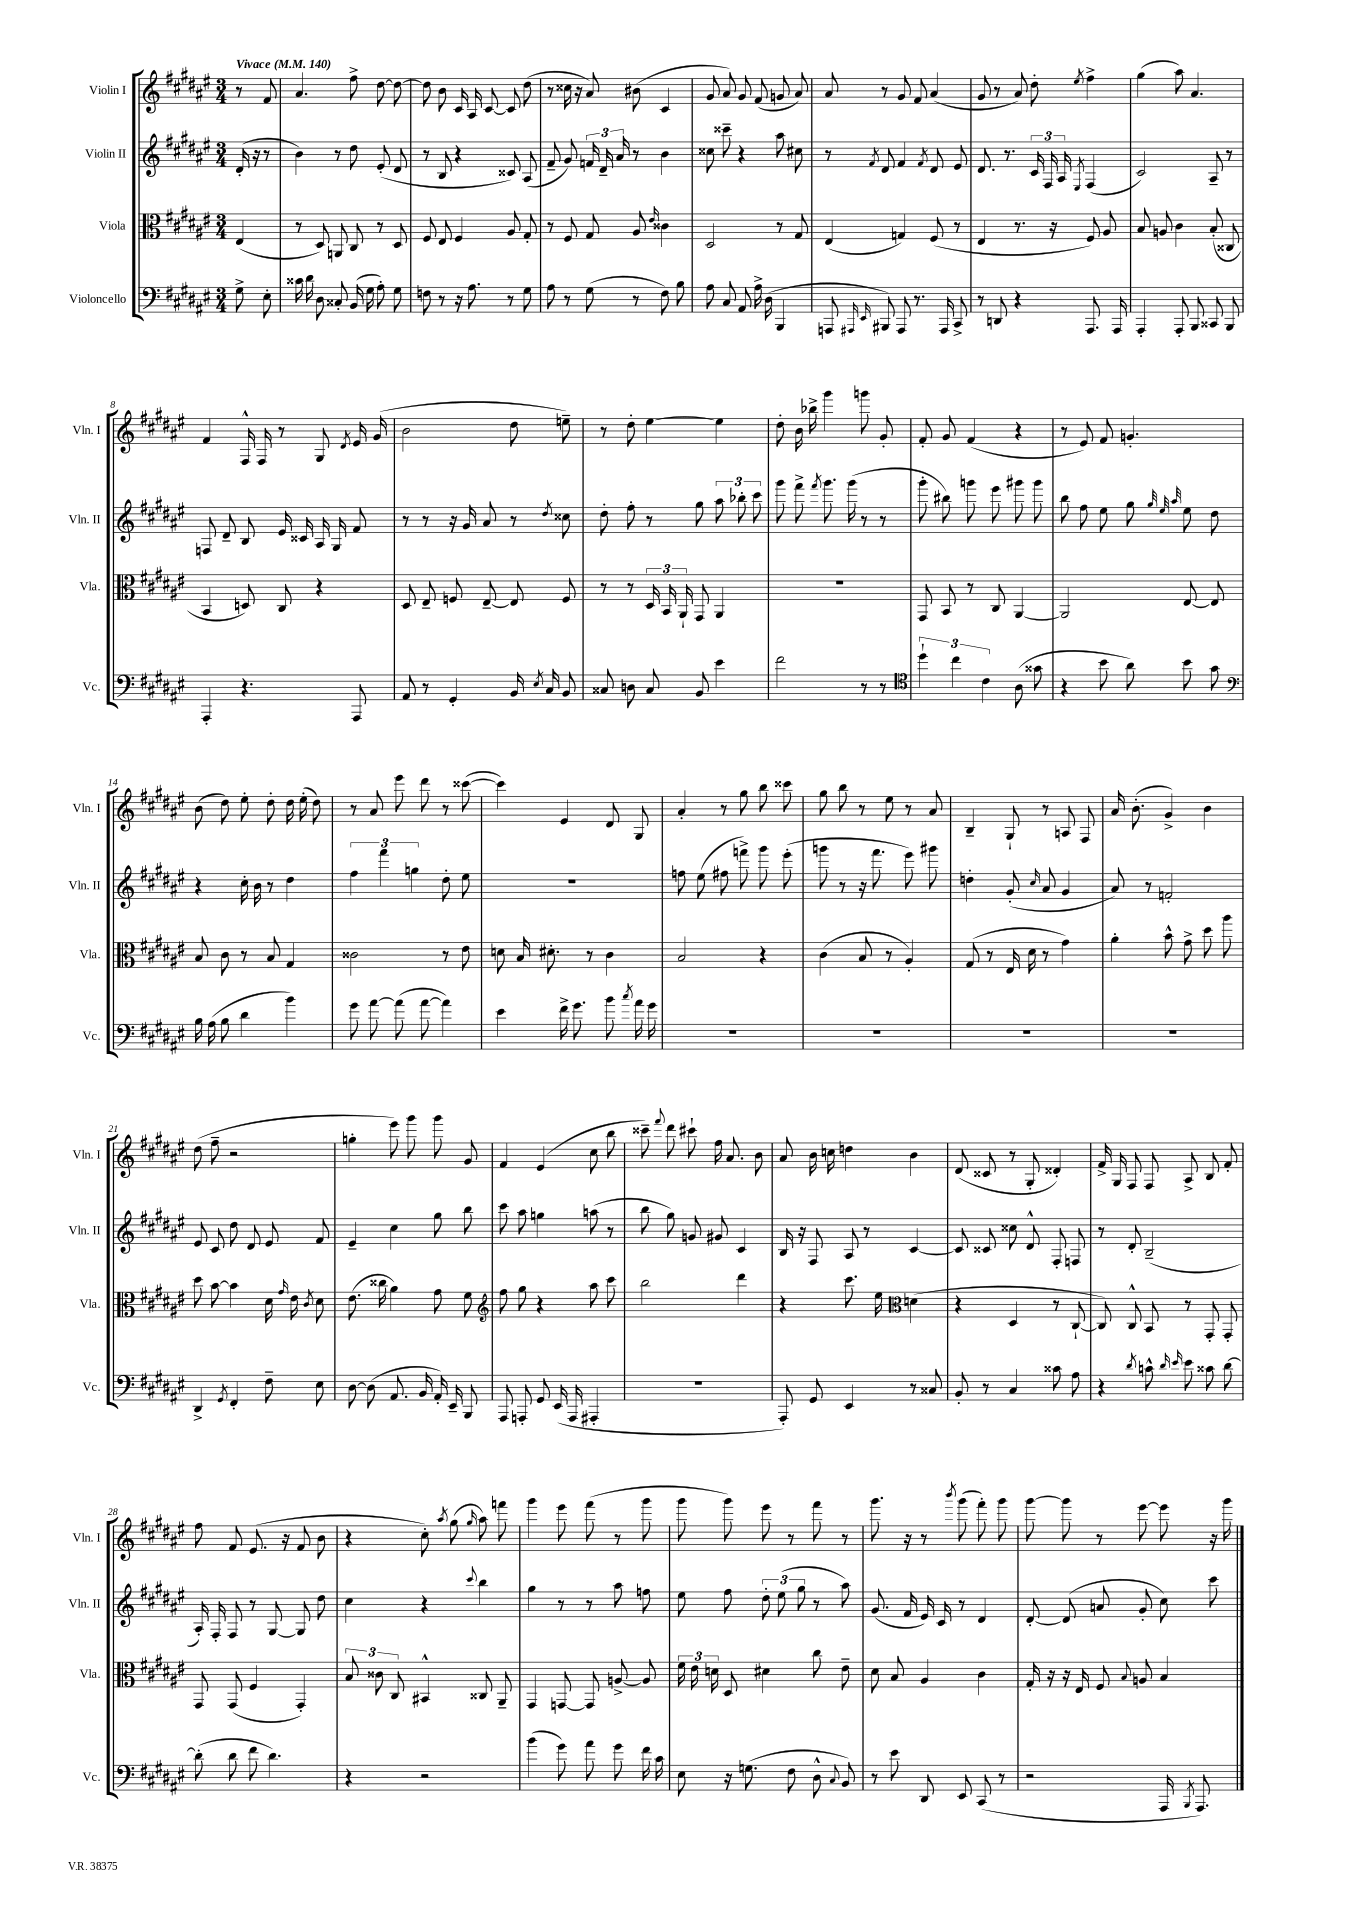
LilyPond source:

<<
\new StaffGroup <<
\new Staff = "s0" \with { instrumentName = "Violin I" shortInstrumentName = "Vln. I" } {
    \clef treble \key fis \major \numericTimeSignature \time 3/4 \partial 4 \tempo "Vivace" 4 = 140
    \autoBeamOff r8 fis'8 |
    ais'4. fis''8-> dis''8~ dis''8~ |
    dis''8 b'8 cis'16 ais16 cis'8~ cis'8 dis''8( |
    r8 cisis''16 r16 ais'8) bis'8( cis'4 |
    gis'8 ais'8) gis'8 fis'8( g'8 ais'8) |
    ais'8 r8 gis'8 fis'8 ais'4( |
    gis'8 r8 ais'8) dis''8-. \acciaccatura { eis''8 } fis''4-> |
    gis''4( ais''8) ais'4. |
    fis'4 fis16-^ fis16 r8 gis8 \acciaccatura { dis'8 } eis'16 gis'16( |
    b'2 dis''8 e''8--) |
    r8 dis''8-. eis''4~ eis''4 |
    dis''8-. b'16 bes''16-> gis'''4 g'''8 gis'8-. |
    fis'8-. gis'8 fis'4( r4 |
    r8 eis'8) fis'8 g'4.-. |
    b'8( dis''8) eis''8-. dis''8-. dis''16 eis''16-.( dis''8) |
    r8 ais'8 eis'''8 dis'''8 r8 cisis'''8~( |
    cisis'''4) eis'4 dis'8 gis8 |
    ais'4-. r8 gis''8 b''8 cisis'''8 |
    gis''8 b''8 r8 eis''8 r8 ais'8 |
    b4-- gis8-! r8 a8 fis8 |
    ais'16 b'8.-.( gis'4->) b'4 |
    dis''8( fis''8-- r2 |
    g''4-. eis'''8) gis'''8 gis'''8 gis'8 |
    fis'4 eis'4( cis''8 b''8 |
    cisis'''8--) \appoggiatura { fis'''8 } dis'''8 cis'''8-! fis''16 ais'8. b'8 |
    ais'8 b'16 c''16 d''4 b'4 |
    dis'8( cisis'8 r8 gis8-. disis'4-.) |
    fis'16-> gis16 fis8 fis8 ais8-> b8 fis'8-. |
    fis''8 fis'8 eis'8.( r16 fis'8 b'8 |
    r4 cis''8-.) \acciaccatura { ais''8 } gis''8( \grace { gis''16 } ais''8) f'''8 |
    gis'''4 eis'''8 fis'''8( r8 gis'''8 |
    gis'''8 gis'''8) eis'''8 r8 fis'''8 r8 |
    gis'''8. r16 r8 \acciaccatura { b'''8 } gis'''8( fis'''8-.) gis'''8 |
    gis'''8~ gis'''8 r8 eis'''8~ eis'''8 r16 gis'''16 \bar "|." |
}
\new Staff = "s1" \with { instrumentName = "Violin II" shortInstrumentName = "Vln. II" } {
    \clef treble \key fis \major \numericTimeSignature \time 3/4 \partial 4
    \autoBeamOff dis'16-.( r16 r8 |
    b'4) r8 dis''8 eis'8-.( dis'8 |
    r8 b8 r4 cisis'8) ais8( |
    fis'8-- gis'8) \tuplet 3/2 { f'16 dis'16-- ais'16 } r8 b'4 |
    cisis''8 cisis'''8-- r4 ais''8 cis''8 |
    r8 \acciaccatura { fis'8 } dis'8 fis'4 \acciaccatura { fis'8 } dis'8 eis'8 |
    dis'8. r8. \tuplet 3/2 { cis'16 fis16 ais16 } \acciaccatura { eis8 } fis4( |
    cis'2) ais8-- r8 |
    f8 dis'8-- b8 eis'16 cisis'16 ais16 gis16 fis'8 |
    r8 r8 r16 gis'16 ais'8 r8 \acciaccatura { dis''8 } cisis''8 |
    dis''8-. fis''8-. r8 gis''8 \tuplet 3/2 { ais''8 bes''8-. cis'''8 } |
    gis'''8 fis'''8-> \acciaccatura { fis'''8 } gis'''8. gis'''16( r8 r8 |
    gis'''8-. bis''8) g'''8 eis'''8 gis'''8 gis'''8 |
    b''8 fis''8 eis''8 gis''8 \grace { gis''32 eis''32 ais''32 } eis''8 dis''8 |
    r4 cis''16-. b'16 r8 dis''4 |
    \tuplet 3/2 { fis''4 fis'''4 g''4 } dis''8-. eis''8 |
    R2. |
    f''8 eis''8( fis''8 f'''8->) gis'''8 eis'''8-.( |
    g'''8 r8 r16 fis'''8. eis'''8) gis'''8 |
    d''4-. gis'8-.( \grace { cis''16 } ais'8 gis'4 |
    ais'8) r8 f'2-. |
    eis'8 cis'8 dis''8 dis'8 eis'8 fis'8 |
    eis'4-- cis''4 gis''8 b''8 |
    cis'''8 ais''8 g''4 a''8( r8 |
    b''8 gis''8) g'8 gis'8 cis'4 |
    b16 r16 fis8 ais8 r8 cis'4~ |
    cis'8 cisis'8 cisis''8 dis'8-^ fis8-. f8 |
    r8 dis'8-. b2--( |
    ais16-.) fis16-. fis8 r8 gis8~ gis8 dis''8 |
    cis''4 r4 \appoggiatura { cis'''8 } b''4 |
    gis''4 r8 r8 ais''8 f''8 |
    eis''8 fis''8 \tuplet 3/2 { dis''8-. eis''8( gis''8 } r8 ais''8) |
    gis'8.( fis'16 eis'16) cis'16 r8 dis'4 |
    dis'8~-. dis'8( a'8 gis'8-. cis''8) cis'''8 \bar "|." |
}
\new Staff = "s2" \with { instrumentName = "Viola" shortInstrumentName = "Vla." } {
    \clef alto \key fis \major \numericTimeSignature \time 3/4 \partial 4
    \autoBeamOff eis4( |
    r8 dis8) a,8 cis8 r8 dis8 |
    fis8 eis8 fis4 ais8 gis8-. |
    r8 fis8 gis8 ais8 \grace { eis'16 } cisis'4 |
    dis2 r8 gis8 |
    eis4( g4) fis8( r8 |
    eis4 r8. r16 fis8) ais8 |
    b8 a8 cis'4 b8-.( cisis8 |
    b,4 d8) cis8 r4 |
    dis8 eis8-- f8 eis8~-- eis8 f8 |
    r8 r8 \tuplet 3/2 { dis16 b,16 ais,16-! } gis,8 ais,4 |
    R2. |
    gis,8 b,8 r8 cis8 ais,4~ |
    ais,2 eis8~ eis8 |
    b8 cis'8 r8 b8 gis4 |
    cisis'2 r8 eis'8 |
    d'8 b16 dis'8.-. r8 cis'4 |
    b2 r4 |
    cis'4( b8 r8 ais4-.) |
    gis8( r8 eis16 dis'16 r8 gis'4) |
    ais'4-. b'8-^ gis'8-> dis''8 ais''8 |
    dis''8 b'8~ b'4 dis'16 \grace { gis'16 } eis'16 \acciaccatura { cis'8 } dis'8 |
    eis'8.( cisis''16 ais'4) gis'8 fis'8 |
    \clef treble fis''8 gis''8 r4 ais''8 cis'''8 |
    b''2 dis'''4 |
    r4 cis'''8. eis''16 \clef alto d'4( |
    r4 dis4 r8 cis8~-! |
    cis8) cis8-^ b,8 r8 gis,8-. gis,8-. |
    gis,8 gis,8( fis4 gis,4-.) |
    \tuplet 3/2 { b8 cisis'8 cis8 } bis,4-^ cisis8 ais,8-- |
    gis,4 g,8~ g,8 a8~-> a8 |
    \tuplet 3/2 { fis'16 eis'16 d'16 } dis8 dis'4 cis''8 eis'8-- |
    dis'8 b8 ais4 cis'4 |
    gis16-. r16 r16 eis16 fis8 \appoggiatura { b8 } a8 b4 \bar "|." |
}
\new Staff = "s3" \with { instrumentName = "Violoncello" shortInstrumentName = "Vc." } {
    \clef bass \key fis \major \numericTimeSignature \time 3/4 \partial 4
    \autoBeamOff gis8-> eis8-. |
    cisis'16 dis'16 dis8 cisis8-. b,16( gis16 ais8-.) gis8 |
    f8 r8 r16 ais8. r8 gis8 |
    ais8 r8 gis8( r8 fis8) b8 |
    ais8 cis8 ais,8 ais16-> dis16( b,,4 |
    a,,8 \grace { ais,,16 eis,16 } bis,,8) ais,,8 r8. ais,,16 cis,8-> |
    r8 d,8 r4 ais,,8. ais,,16 |
    ais,,4-. ais,,8-. b,,8 cisis,8 b,,8 |
    ais,,4-. r4. ais,,8 |
    ais,8 r8 gis,4-. b,16 \acciaccatura { eis8 } cis16 b,8 |
    cisis8 d8 cisis8 b,8 eis'4 |
    fis'2 r8 r8 |
    \clef tenor \tuplet 3/2 { dis''4-! cis''4 cis'4 } ais8( gisis'8 |
    r4 b'8 ais'8) b'8 gis'8 |
    \clef bass b16 ais16( b8 dis'4 b'4) |
    gis'8 ais'8~ ais'8( ais'8~ ais'4) |
    eis'4 fis'16-> gis'8. b'8 \acciaccatura { cis''8 } ais'16 gis'16 |
    R2. |
    R2. |
    R2. |
    R2. |
    dis,4-> \acciaccatura { gis,8 } fis,4-. fis8-- eis8 |
    dis8~ dis8( ais,8. b,16 ais,16-.) eis,16-- b,,8 |
    ais,,8 a,,8-. gis,8 eis,16( a,,16 ais,,4-. |
    R2. |
    ais,,8-.) gis,8 eis,4 r8 cisis8 |
    b,8-. r8 cis4 cisis'8 ais8 |
    r4 \acciaccatura { dis'8 } c'8-^ \grace { dis'16 eis'16 } eis'8 cisis'8 dis'8~ |
    dis'8-.( dis'8 fis'8 dis'4.) |
    r4 r2 |
    b'4( gis'8) ais'8 gis'8 fis'16 cis'16 |
    eis8 r16 g8.( fis8 dis8-^ \appoggiatura { cis8 } b,8) |
    r8 eis'8 dis,8 eis,8 cis,8( r8 |
    r2 ais,,16 \acciaccatura { b,,8 } ais,,8.) \bar "|." |
}
>>
>>
